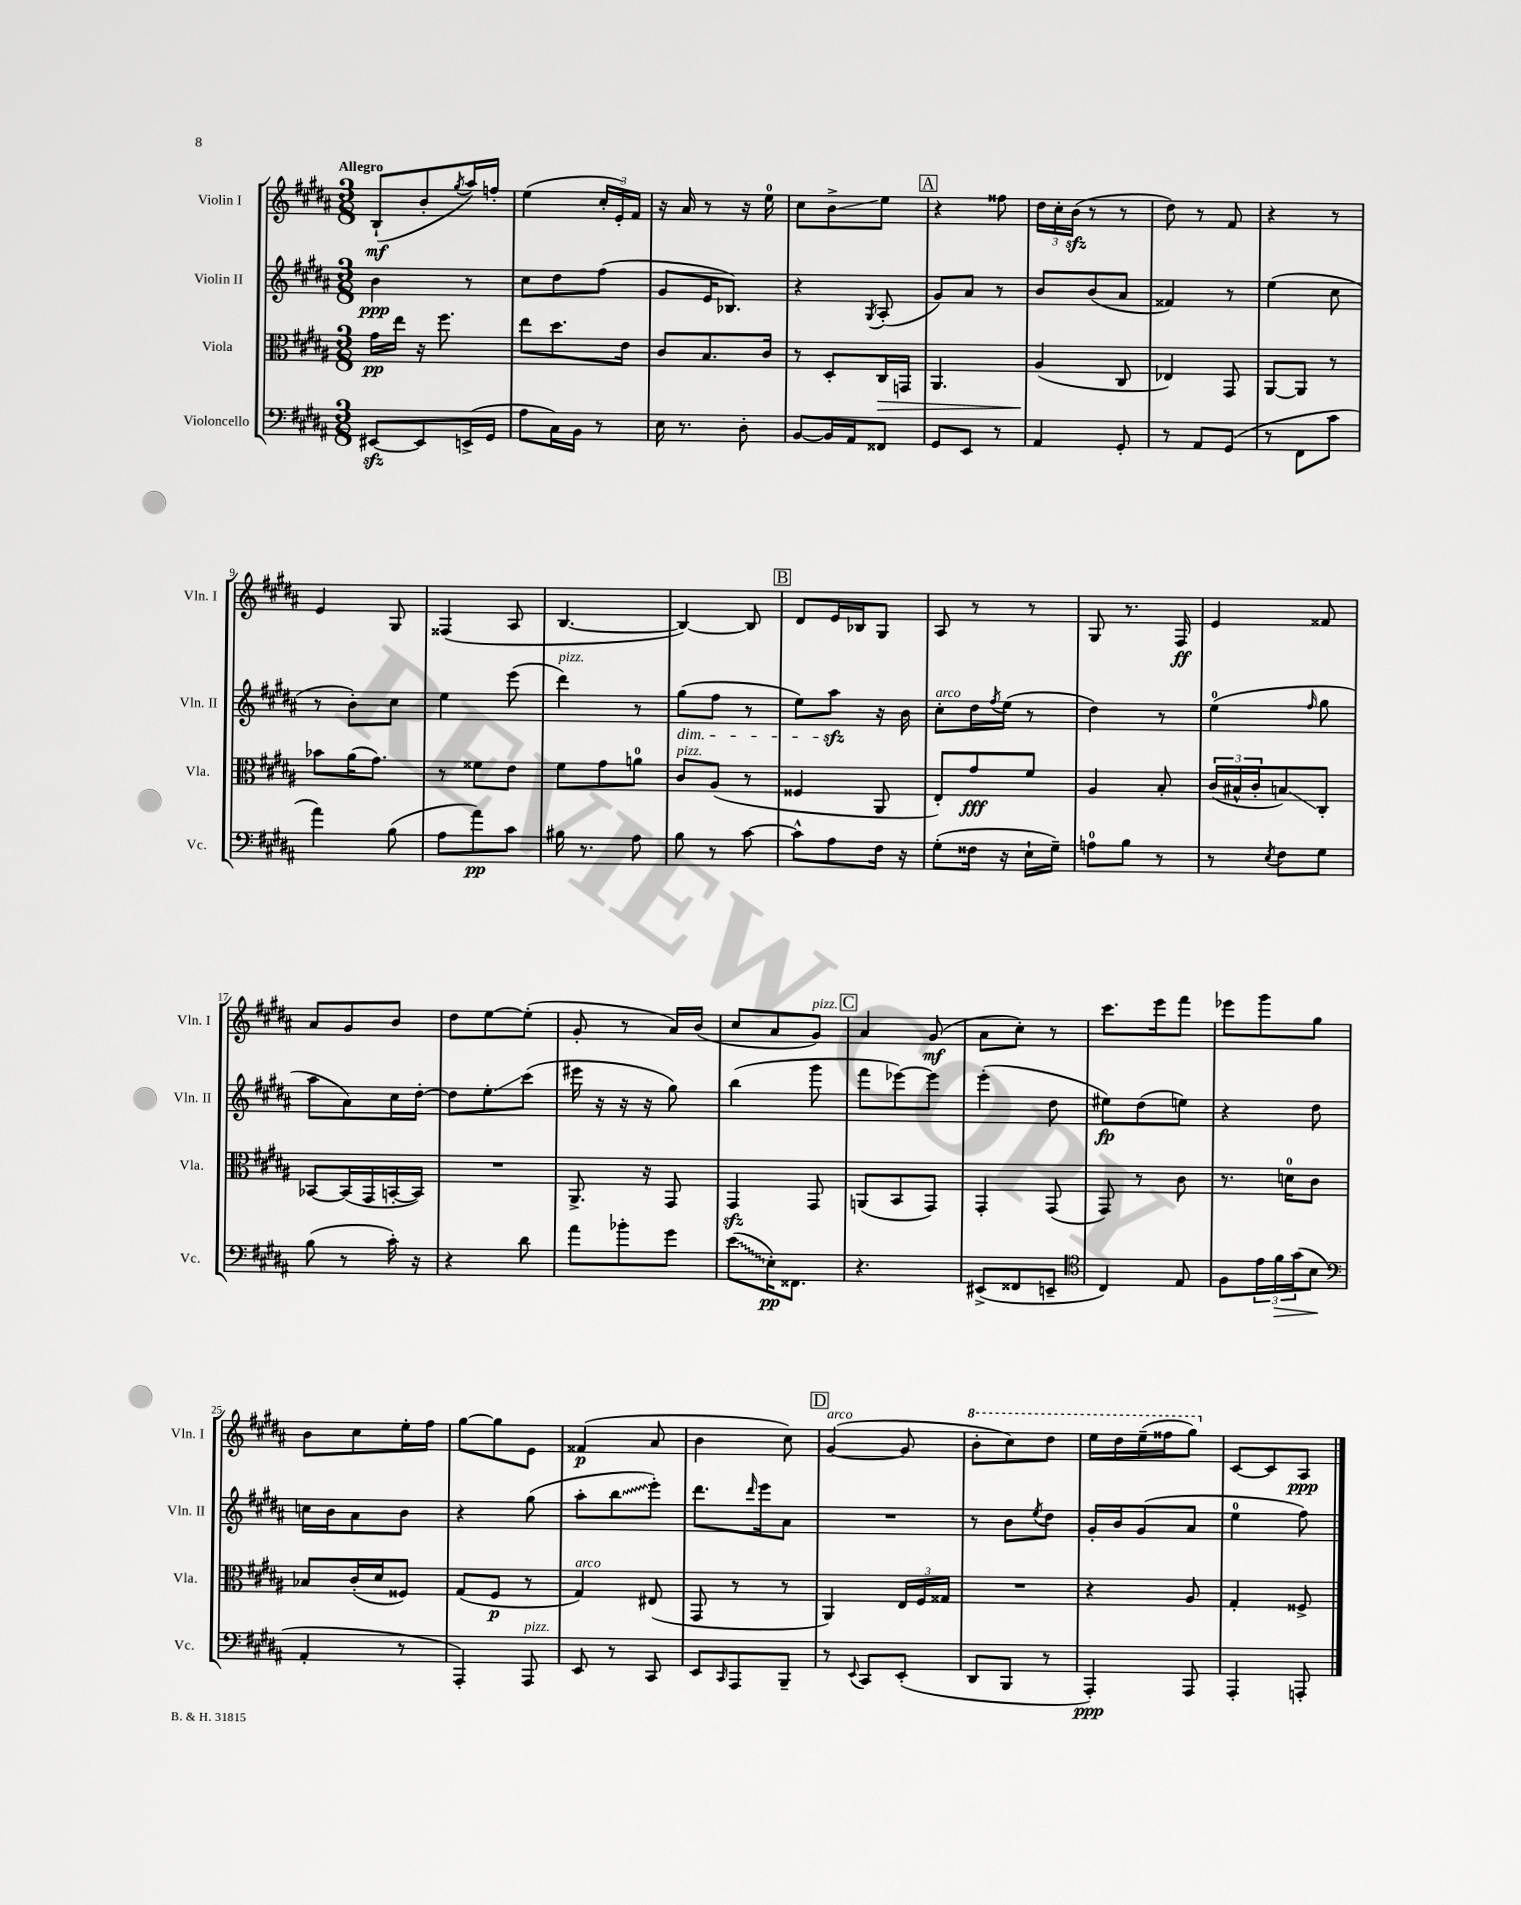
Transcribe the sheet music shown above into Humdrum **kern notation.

**kern	**kern	**kern	**kern
*staff4	*staff3	*staff2	*staff1
*clefF4	*clefC3	*clefG2	*clefG2
*k[f#c#g#d#a#]	*k[f#c#g#d#a#]	*k[f#c#g#d#a#]	*k[f#c#g#d#a#]
*M3/8	*M3/8	*M3/8	*M3/8
[8EE#	16g#	4b	(8B`
.	16ee	.	.
8EE#]	16r	.	8b'
.	8.ff#	.	.
.	.	.	8qgg#
(16EE^	.	8r	16aa#)
16GG#	.	.	16ff'
=	=	=	=
8A#	8ee	8cc#	(4ee
16C#)	8.dd#	8dd#	.
16BB	.	.	.
8r	.	(8ff#	24cc#'
.	.	.	24e')
.	16e	.	.
.	.	.	24f#
=	=	=	=
16E	8c#	8g#	16r
8.r	.	.	16a#
.	8.B	16e	8r
.	.	8.B-)	.
8D#'	.	.	16r
.	16c#	.	16ee
=	=	=	=
[8BB	8r	4r	8cc#
16BB]	8D#'	.	8b^
16AA#	.	.	.
.	.	8qG#	.
8FF##	16C#	(8A#'	8ee
.	16GG	.	.
=	=	=	=
8GG#	4.AA#	8g#)	4r
8EE	.	8a#	.
8r	.	8r	8ff##
=	=	=	=
4AA#	(4A#	8b	24dd#
.	.	.	24cc#'
.	.	.	(24b
.	.	(8b	8r
8GG#'	8C#	8a#	8r
=	=	=	=
8r	4E-)	4f##)	8dd#)
8AA#	.	.	8r
(8GG#	8GG#	8r	8f#
=	=	=	=
8r	[8AA#	(4ee	4r
8FF#	8AA#]	.	.
8c#	8r	8cc#	8r
=	=	=	=
4a#)	8b-	8r	4e
.	(16a#	8b')	.
.	8.g#)	.	.
(8B	.	8cc#	8G#
=	=	=	=
8A#	8r	4ee	(4F##
8a#)	8f##	.	.
8c#	8e	(8eee	8A#
=	=	=	=
16B#	8f#	4ddd#)	[4.B
8.r	.	.	.
.	8g#	.	.
8A#	8a	8r	.
=	=	=	=
8B	8c#	(8gg#	4B_)
8r	(8A#	8ff#	.
[8c#	8r	8r	8B]
=	=	=	=
8c#^^]	4F##	8ee)	8d#
8A#	.	8aa#	16e
.	.	.	16B-
16F#	8AA#	16r	8G#
16r	.	16b	.
=	=	=	=
(8G#'	8E')	8cc#'	8A#
16F##	8g#	16dd#	8r
.	.	8qff#	.
16r	.	(16ee	.
16E`	8f#	8r	8r
16G#~)	.	.	.
=	=	=	=
8A	4A#	4dd#)	8G#
8B	.	.	8.r
8r	8B'	8r	.
.	.	.	16F#
=	=	=	=
8r	(24c#	(4ee	4e
.	24B#^^	.	.
.	24c#'	.	.
8qE	.	.	.
8F#	8B)	.	.
.	.	16qqff#	.
8G#	8C#'	8gg#	8f##
=	=	=	=
(8B	[8BB-	8aa#	8a#
8r	(16BB-]	8a#)	8g#
.	16GG#	.	.
16c#')	[16BB'	16cc#	8b
16r	16BB])	[16dd#'	.
=	=	=	=
4r	4.r	8dd#]	8dd#
.	.	8ee'	[8ee
8d#	.	(8ccc#	(8ee']
=	=	=	=
8a#	8.AA#^	16eee#	8g#'
.	.	16r	.
8b-'	.	16r	8r
.	16r	16r	.
8g#	8GG#	8gg#)	16a#)
.	.	.	(16b
=	=	=	=
(8e	4GG#	(4bb	8cc#
16E')	.	.	8a#
8.FF##	.	.	.
.	8GG#	8ggg#	8g#)
=	=	=	=
4.r	(8AA	8fff#	4a#
.	8BB	[8eee-)	.
.	8GG#)	8eee-]	(8g#
=	=	=	=
(8EE#^	4GG#'	(4eee'	8a#
8FF##	.	.	8cc#')
8EE~	(8GG#	8dd#	8r
=	=	=	=
*clefC4	*	*	*
4C#)	8GG#)	8ee#)	8.ccc#
.	8r	(8dd#	.
.	.	.	16eee
8E	8c#	8ee)	8fff#
=	=	=	=
8F#	8.r	4r	8eee-
24e	.	.	8ggg#
24f#	.	.	.
.	16d	.	.
(24g#	.	.	.
8B	8c#	8dd#	8gg#
=	=	=	=
*clefF4	*	*	*
4AA#'	8B-	16cc	8b
.	.	16b	.
.	(16c#'	8a#	8cc#
.	16d#	.	.
8r	8F##)	8b	16ee'
.	.	.	16ff#
=	=	=	=
4AAA#')	(8G#	4r	[8gg#
.	8F#	.	8gg#]
8AAA#	8r	(8gg#	8e
=	=	=	=
8EE	4G#)	8aa#'	(4f##
8r	.	8bb	.
8CC#	(8E#	8eee')	8a#
=	=	=	=
8EE	8GG#	8.ddd#	4b
16qqCC#	.	.	.
8AAA#	8r	.	.
.	.	16qqddd#	.
.	.	16eee	.
8BBB~	8r	8a#	8cc#)
=	=	=	=
8r	4AA#)	4.r	([4g#
8qqEE	.	.	.
8CC#	.	.	.
(8EE'	24E	.	8g#]
.	24F#	.	.
.	24G##	.	.
=	=	=	=
8DD#	4.r	8r	8bb'
8BBB	.	8b	8ccc#)
.	.	8qee	.
8r	.	8dd#	8ddd#
=	=	=	=
4AAA#')	4r	16g#'	16eee
.	.	16b	16ddd#
.	.	(8g#	(16eee~
.	.	.	16fff##
8AAA#	8A#	8a#	8ggg#)
=	=	=	=
4AAA#'	4G#'	4ee	[8c#
.	.	.	8c#]
8AAA'	8F##^	8ff#)	8A#
==	==	==	==
*-	*-	*-	*-
